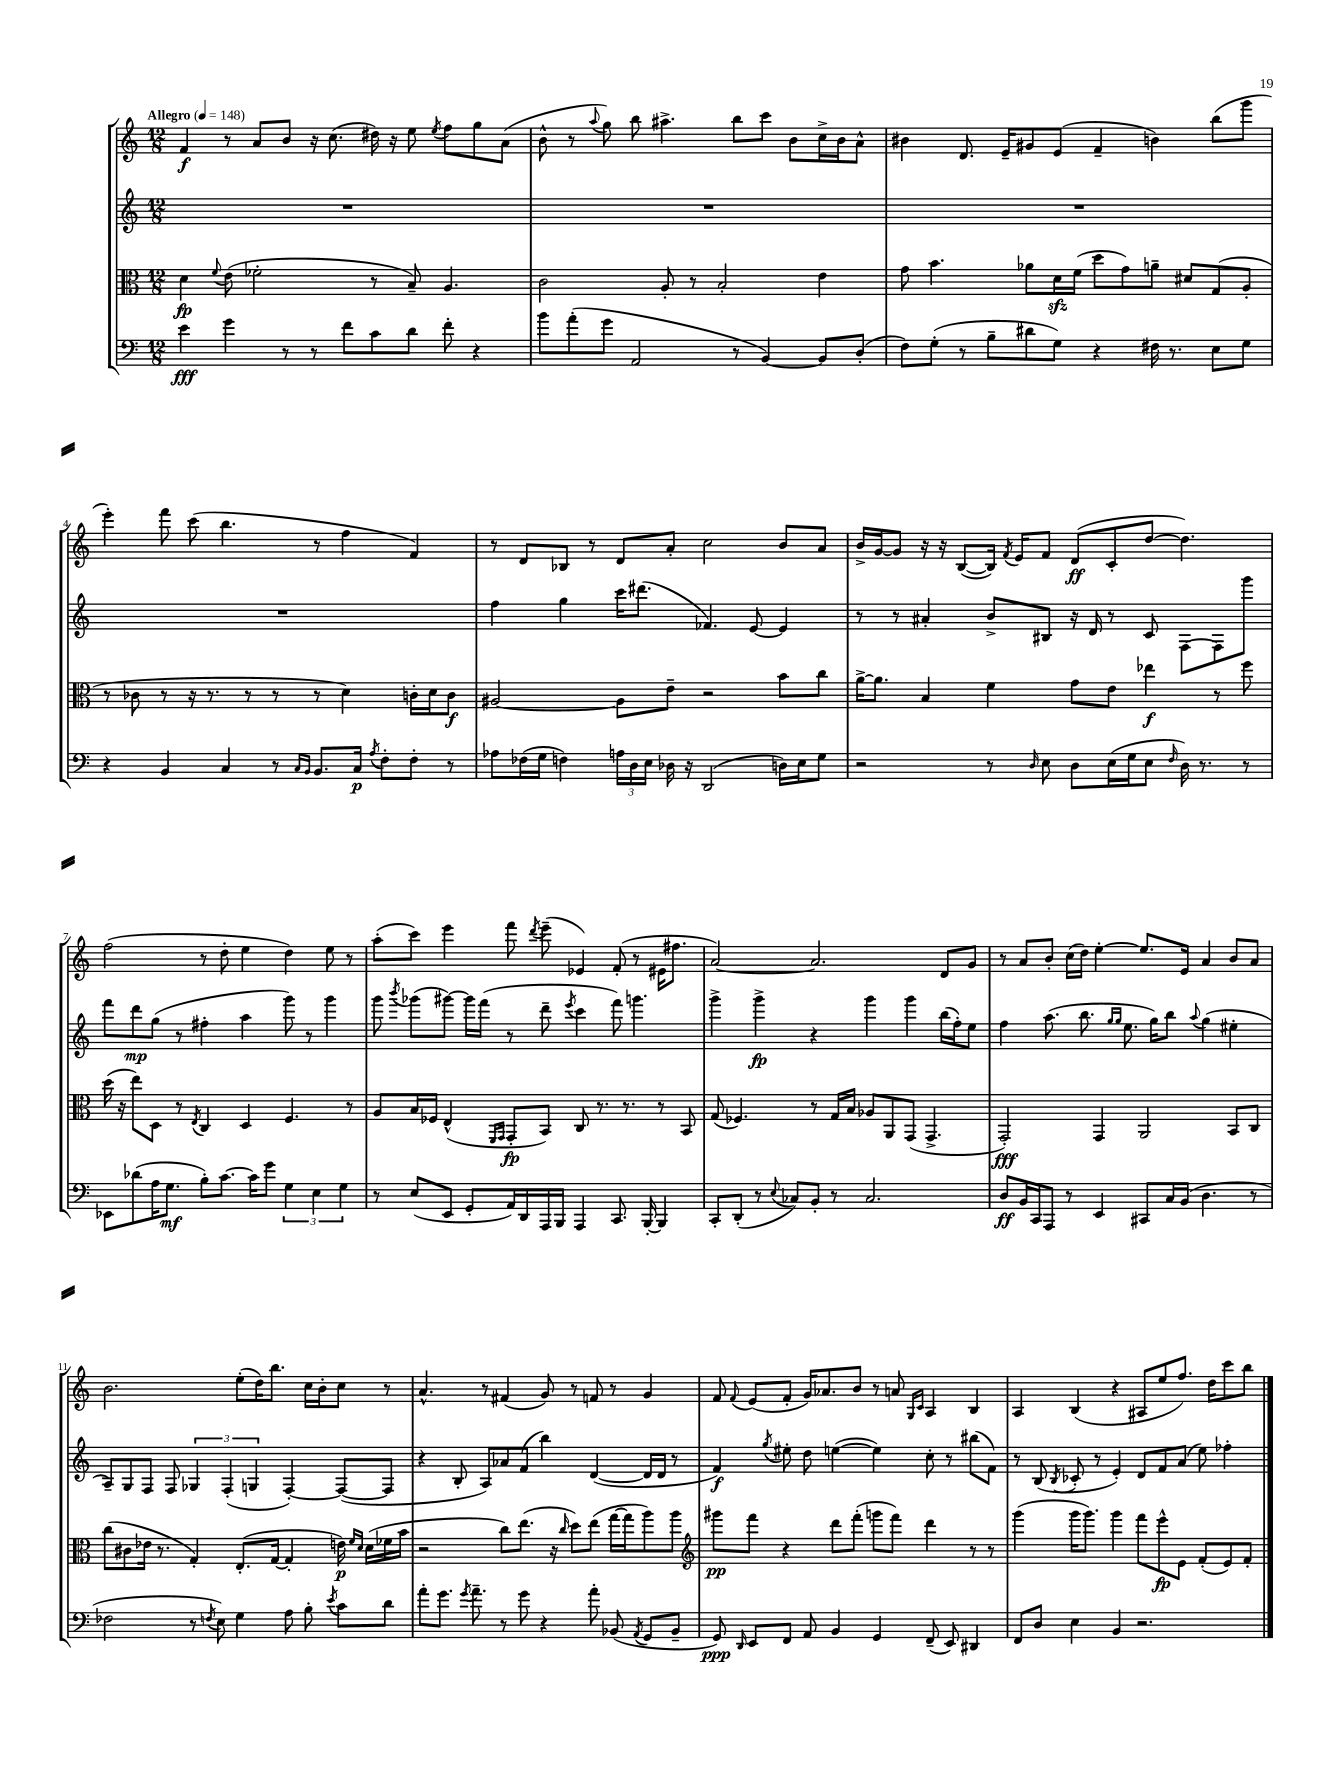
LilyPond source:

<<
\new StaffGroup <<
\new Staff = "s0" {
    \clef treble \key c \major \numericTimeSignature \time 12/8 \tempo "Allegro" 4 = 148
    \autoBeamOff f'4\f r8 a'8[ b'8] r16 c''8.( dis''16) r16 e''8 \acciaccatura { e''8 } f''8[ g''8 a'8]( |
    b'8-^ r8 \appoggiatura { a''8 } g''8) b''8 ais''4.-> b''8[ c'''8] b'8[ c''16-> b'16 a'8]-^ |
    bis'4 d'8. e'16[-- gis'8 e'8]( f'4-- b'4) b''8[( g'''8] |
    e'''4-.) f'''8 c'''8( b''4. r8 f''4 f'4) |
    r8 d'8[ bes8] r8 d'8[ a'8]-. c''2 b'8[ a'8] |
    b'16[-> g'16~ g'8] r16 r16 b8[~( b16]) \acciaccatura { f'8 } e'16[ f'8] d'8[\ff( c'8-. d''8]~ d''4.) |
    f''2( r8 d''8-. e''4 d''4) e''8 r8 |
    a''8[-.( c'''8]) e'''4 f'''8 \acciaccatura { d'''8 } e'''8--( ees'4) f'8-.( r8 eis'16[ fis''8.] |
    a'2~) a'2. d'8[ g'8] |
    r8 a'8[ b'8]-. c''16[( d''16]) e''4~-. e''8.[ e'16] a'4 b'8[ a'8] |
    b'2. e''8[-.( d''16) b''8.] c''16[ b'16-. c''8] r8 |
    a'4.-^ r8 fis'4( g'8) r8 f'8 r8 g'4 |
    f'8 \appoggiatura { f'8 } e'8[( f'8]-. g'16[) aes'8. b'8] r8 a'8 \grace { g16[ c'16] } a4 b4 |
    a4 b4( r4 ais8[ e''8 f''8.]) d''16[ c'''8 b''8] \bar "|." |
}
\new Staff = "s1" {
    \clef treble \key c \major \numericTimeSignature \time 12/8
    \autoBeamOff R1. |
    R1. |
    R1. |
    R1. |
    f''4 g''4 c'''16[ dis'''8.]( fes'4.) e'8~ e'4 |
    r8 r8 ais'4-. b'8[-> bis8] r16 d'16 r8 c'8 f8[~ f8 g'''8] |
    f'''8[ d'''8\mp g''8]( r8 fis''4-. a''4 g'''8) r8 g'''4 |
    g'''8 \acciaccatura { b'''8 } ges'''8[( gis'''8]~) gis'''16[ f'''16]( r8 d'''8-- \acciaccatura { e'''8 } c'''4 f'''8) g'''4. |
    g'''4-> g'''4->\fp r4 g'''4 g'''4 b''16[( f''16-.) e''8] |
    f''4 a''8.( b''8. \grace { g''16[ g''16] } e''8. g''16[) b''8] \appoggiatura { a''8 } g''4( eis''4-. |
    a8[--) g8 f8] f8 \tuplet 3/2 { ges4 f4-.( g4 } f4~-.) f8[~( f8] |
    r4 b8-. a8[) aes'8 f'8]( b''4) d'4~( d'16[ d'16] r8 |
    f'4\f) \acciaccatura { g''8 } eis''8-. d''8 e''4~( e''4) c''8-. r8 bis''8[( f'8]) |
    r8 b8( \acciaccatura { b8 } ces'8-. r8 e'4-.) d'8[ f'8 a'8]( e''8) fes''4-. \bar "|." |
}
\new Staff = "s2" {
    \clef alto \key c \major \numericTimeSignature \time 12/8
    \autoBeamOff d'4\fp \appoggiatura { f'8 } e'8( fes'2-. r8 b8--) a4. |
    c'2 a8-. r8 b2-. e'4 |
    g'8 b'4. aes'8[ d'16\sfz f'16]( d''8[ g'8) a'8]-- dis'8[ g8( a8]-. |
    r8 ces'8 r8 r16 r8. r8 r8 r8 d'4) c'16[-. d'16 c'8]\f |
    ais2~ ais8[ e'8]-- r2 b'8[ c''8] |
    a'16[~-> a'8.] b4 f'4 g'8[ e'8] ees''4\f r8 f''8 |
    d''16( r16 e''8[) d8] r8 \acciaccatura { e8 } c4 d4 f4. r8 |
    a8[ b16 fes16] e4-^( \grace { f,16[ g,16] } g,8[-.\fp b,8]) c8 r8. r8. r8 b,8 |
    g8( fes4.) r8 g16[ b16] aes8[ a,8 g,8]( g,4.-> |
    g,2-.\fff) g,4 a,2 b,8[ c8] |
    c''8[( cis'8 ees'16] r8. g4-.) e8.[-.( g16]~ g4-. e'16\p) \grace { f'16[ d'16] } d'16[( fes'16 b'16] |
    r2 c''8[) e''8.]( r16 \grace { c''16 } d''8[) e''8]( g''16[~ g''16 a''8) a''8] |
    \clef treble gis'''8[\pp f'''8] r4 d'''8[ f'''8]-.( g'''8[ f'''8]) d'''4 r8 r8 |
    g'''4( g'''16[ g'''8.]) g'''4 f'''8[ e'''8-^\fp e'8] f'8[-.( e'8) f'8]-. \bar "|." |
}
\new Staff = "s3" {
    \clef bass \key c \major \numericTimeSignature \time 12/8
    \autoBeamOff e'4\fff g'4 r8 r8 f'8[ c'8 d'8] f'8-. r4 |
    b'8[ a'8-.( g'8] a,2 r8 b,4~) b,8[ d8]-.( |
    f8[) g8]-.( r8 b8[-- dis'8 g8]) r4 fis16 r8. e8[ g8] |
    r4 b,4 c4 r8 \grace { c16[ b,16] } b,8.[ c16]\p \acciaccatura { a8 } f8[-. f8]-. r8 |
    aes8[ fes16( g16] f4) \tuplet 3/2 { a16[ d16 e16] } des16 r16 d,2( d16[) e16 g8] |
    r2 r8 \grace { d16 } e8 d8[ e16( g16 e8] \grace { f16 } d16) r8. r8 |
    ees,8[ des'8( a16 g8.]\mf b8[-.) c'8.]~ c'16[ g'8] \tuplet 3/2 { g4 e4 g4 } |
    r8 e8[( e,8] g,8[-. a,16) d,16 a,,16 b,,16] a,,4 c,8. b,,16~-. b,,4 |
    c,8[-. d,8]-.( r8 \appoggiatura { e8 } ces8[) b,8]-. r8 ces2. |
    d8[\ff b,16 c,16 a,,8] r8 e,4 cis,8[ c16 b,16]( d4. r8 |
    fes2 r8 \acciaccatura { f8 } e8) g4 a8 b8-. \acciaccatura { e'8 } c'8[ d'8] |
    a'8[-. g'8.] \acciaccatura { g'8 } a'8.-- r8 g'8 r4 a'8-. bes,8( \acciaccatura { a,8 } g,8[ bes,8]-- |
    g,8\ppp) \grace { d,16 } e,8[ f,8] a,8 b,4 g,4 f,8--( e,8) dis,4 |
    f,8[ d8] e4 b,4 r2. \bar "|." |
}
>>
>>
